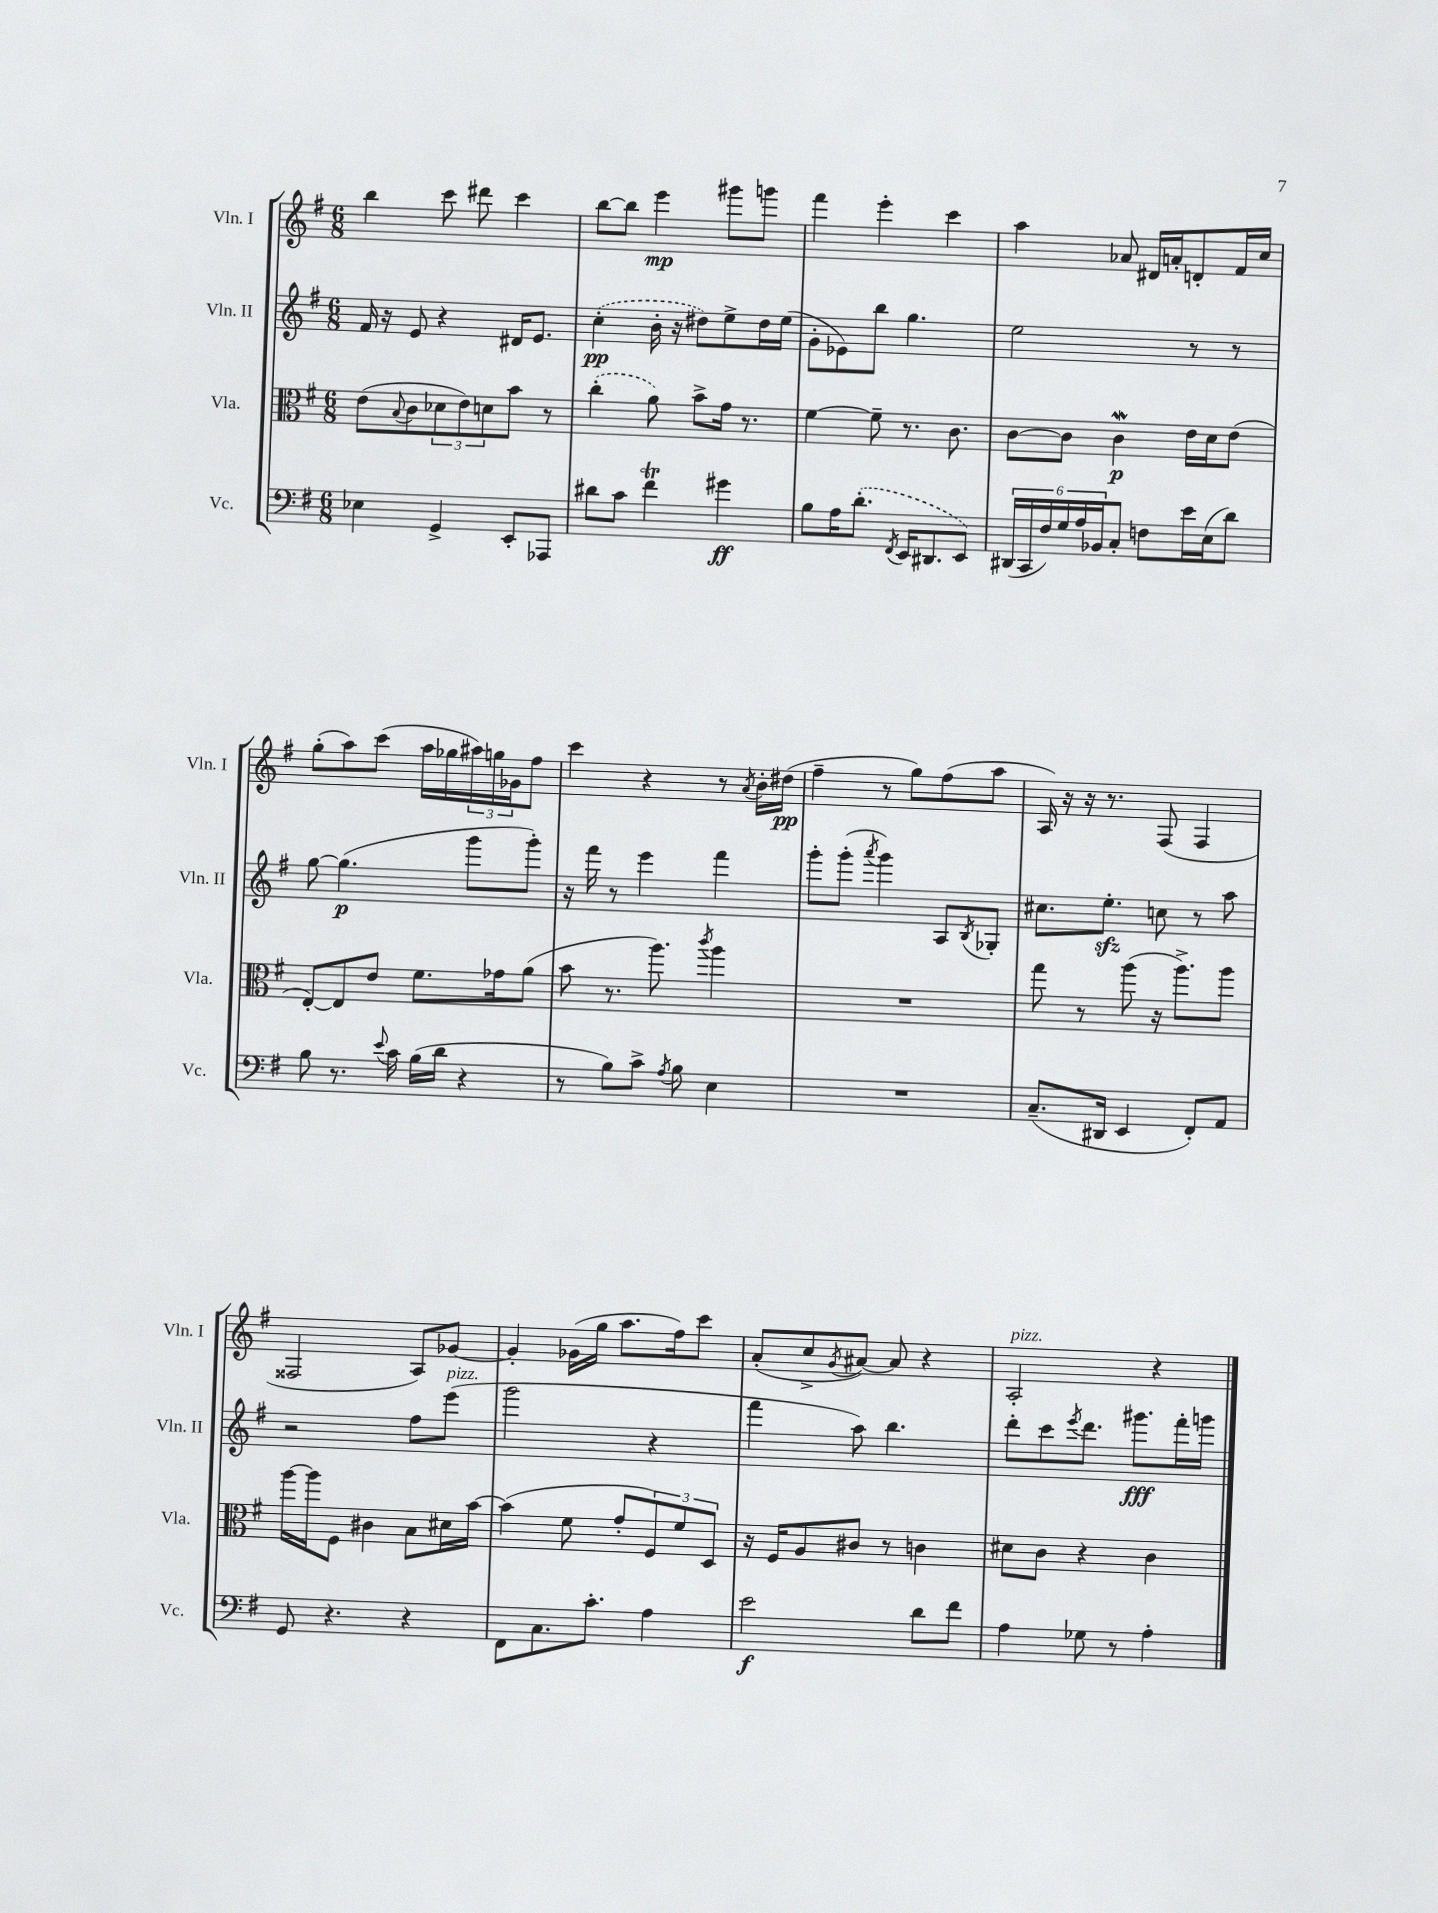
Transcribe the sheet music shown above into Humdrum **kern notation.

**kern	**dynam	**kern	**dynam	**kern	**dynam	**kern	**dynam
*part4	*part4	*part3	*part3	*part2	*part2	*part1	*part1
*staff4	*staff4	*staff3	*staff3	*staff2	*staff2	*staff1	*staff1
*I"Vc.	*	*I"Vla.	*	*I"Vln. II	*	*I"Vln. I	*
*I'Vc.	*	*I'Vla.	*	*I'Vln. II	*	*I'Vln. I	*
*clefF4	*	*clefC3	*	*clefG2	*	*clefG2	*
*k[f#]	*	*k[f#]	*	*k[f#]	*	*k[f#]	*
*M6/8	*	*M6/8	*	*M6/8	*	*M6/8	*
=13	=13	=13	=13	=13	=13	=13	=13
4E-X\	.	(8e\L	.	16f#/	.	4bb\	.
.	.	.	.	16r	.	.	.
.	.	8qqB/	.	.	.	.	.
.	.	8c\	.	8e/	.	.	.
4GG^/	.	12d-X\	.	4r	.	8ccc\	.
.	.	12e\)	.	.	.	.	.
.	.	.	.	.	.	8ddd#X\	.
.	.	12dn\	.	.	.	.	.
8EE'/L	.	8b\J	.	16d#X/KL	.	4ccc\	.
.	.	.	.	8.e/J	.	.	.
8AAA-X/J	.	8r	.	.	.	.	.
=14	=14	=14	=14	=14	=14	=14	=14
8d#X\L	.	(4cc'\	.	(4cc'\	pp	[8bb\L	.
8c\J	.	.	.	.	.	8bb\J]	.
4f#t\	.	8a\)	.	16b'\	.	4eee\	mp
.	.	.	.	16r	.	.	.
.	.	8b^\L	.	8dd#X\L)	.	.	.
4g#X\	ff	16g\Jk	.	8ee^\	.	8ggg#X\L	.
.	.	8.r	.	.	.	.	.
.	.	.	.	16dd#\L	.	8gggn\J	.
.	.	.	.	(16ee\JJ	.	.	.
=15	=15	=15	=15	=15	=15	=15	=15
8B\L	.	[4f#\	.	8g'\L	.	4fff#\	.
16A\K	.	.	.	8e-X\)	.	.	.
(8.d'\J	.	.	.	.	.	.	.
.	.	8f#~\]	.	8bb\J	.	4eee'\	.
8qFF#/	.	.	.	.	.	.	.
16EE/KL	.	8.r	.	4.gg\	.	.	.
8.DD#X/	.	.	.	.	.	.	.
.	.	.	.	.	.	4ccc\	.
.	.	8.c\	.	.	.	.	.
8EE/J)	.	.	.	.	.	.	.
=16	=16	=16	=16	=16	=16	=16	=16
(24DD#X/LL	.	[8c\L	.	2ee\	.	4aa\	.
24CC/	.	.	.	.	.	.	.
24F#/)	.	.	.	.	.	.	.
24G/	.	8c\J]	.	.	.	.	.
24A/	.	.	.	.	.	.	.
24BB-X/J	.	.	.	.	.	.	.
8C'/J	.	4cw\	p	.	.	8a-X/	.
8Fn\L	.	.	.	.	.	16d#X/LL	.
.	.	.	.	.	.	16an'/J	.
16e\L	.	16e\LL	.	8r	.	8dn'/	.
(16E\J	.	16d\J	.	.	.	.	.
8d\J)	.	(8e\J	.	8r	.	16f#/L	.
.	.	.	.	.	.	16cc/JJ	.
!!LO:LB:g=z
=17	=17	=17	=17	=17	=17	=17	=17
8B\	.	[8E'/L)	.	[8gg\	.	(8gg'\L	.
8.r	.	8E/]	.	(4.gg\]	p	8aa\)	.
.	.	8e/J	.	.	.	(8ccc\J	.
8qqe/	.	.	.	.	.	.	.
16c\	.	.	.	.	.	.	.
(16B\LL	.	8.f#\L	.	.	.	16aa\LL	.
16d\JJ	.	.	.	.	.	16gg-X\	.
4r	.	.	.	8ggg\L	.	24aa#X\)	.
.	.	.	.	.	.	24ggn\	.
.	.	16g-X\k	.	.	.	.	.
.	.	.	.	.	.	24g-X\J	.
.	.	(8a\J	.	8ggg'\J)	.	8ff#\J	.
=18	=18	=18	=18	=18	=18	=18	=18
8r	.	8b\	.	16r	.	4ccc\	.
.	.	.	.	16fff#\	.	.	.
8B\L)	.	8.r	.	8r	.	.	.
8c^\J	.	.	.	4eee\	.	4r	.
.	.	8.aa\)	.	.	.	.	.
8qA/	.	.	.	.	.	.	.
8B\	.	.	.	.	.	.	.
.	.	8qccc/	.	.	.	.	.
4E\	.	4aa\	.	4fff#\	.	8r	.
.	.	.	.	.	.	8qa/	.
.	.	.	.	.	.	16b'\LL	.
.	.	.	.	.	.	(16dd#X\JJ	pp
=19	=19	=19	=19	=19	=19	=19	=19
2.r	.	2.r	.	8ggg'\L	.	4ff#~\	.
.	.	.	.	(8ggg'\J	.	.	.
.	.	.	.	8qaaa/	.	.	.
.	.	.	.	4ggg\)	.	8r	.
.	.	.	.	.	.	8gg\L)	.
.	.	.	.	8A/L	.	(8ff#\	.
.	.	.	.	8qB/	.	.	.
.	.	.	.	8G-X'/J	.	8aa\J	.
=20	=20	=20	=20	=20	=20	=20	=20
(8.C~/L	.	8gg\	.	8.cc#X\L	.	16A/)	.
.	.	.	.	.	.	16r	.
.	.	8r	.	.	.	16r	.
16DD#X/Jk	.	.	.	8.eezz'\J	.	8.r	.
4EE/	.	(8aa\	.	.	.	.	.
.	.	16r	.	8ccn\	.	(8F#/	.
.	.	8.aa^\L)	.	.	.	.	.
8FF#'/L)	.	.	.	8r	.	4F#/	.
8AA/J	.	8aa\J	.	8aa\	.	.	.
!!LO:LB:g=z
=21	=21	=21	=21	=21	=21	=21	=21
8GG/	.	[16aa\LL	.	2r	.	2F##X/	.
.	.	16aa\J]	.	.	.	.	.
4.r	.	8F#\J	.	.	.	.	.
.	.	4c#X\	.	.	.	.	.
4r	.	8B\L	.	8ff#\L	.	8A/L)	.
!	!	!	!	!LO:TX:a:i:t=pizz.	!	!	!
.	.	16d#X\L	.	(8eee\J	.	[8g-X/J	.
.	.	[16b\JJ	.	.	.	.	.
=22	=22	=22	=22	=22	=22	=22	=22
8FF#\L	.	(4b\]	.	2ggg\	.	4g-'/]	.
8.C\	.	.	.	.	.	.	.
.	.	8f#\	.	.	.	(16g-X\LL	.
8.c'\J	.	.	.	.	.	16gg\JJ	.
.	.	8g'/L	.	.	.	8.aa\L	.
4A\	.	12F#/)	.	4r	.	.	.
.	.	.	.	.	.	16ff#\k)	.
.	.	12f#/	.	.	.	.	.
.	.	.	.	.	.	8ccc\J	.
.	.	12D/J	.	.	.	.	.
=23	=23	=23	=23	=23	=23	=23	=23
2e\	f	16r	.	4fff#\	.	(8a'/L	.
.	.	16F#/KL	.	.	.	.	.
.	.	8A/	.	.	.	8cc^/	.
.	.	.	.	.	.	8qg/	.
.	.	8c#X/J	.	8aa\)	.	[8a#X/J)	.
.	.	8r	.	4.bb\	.	8a#/]	.
8d\L	.	4cn\	.	.	.	4r	.
8f#\J	.	.	.	.	.	.	.
=24	=24	=24	=24	=24	=24	=24	=24
!	!	!	!	!	!	!LO:TX:a:i:t=pizz.	!
4A\	.	8d#X\L	.	8ddd'\L	.	2A'/	.
.	.	8c\J	.	8ccc\	.	.	.
.	.	.	.	8qeee/	.	.	.
8G-X\	.	4r	.	8.ddd\J	.	.	.
8r	.	.	.	.	.	.	.
.	.	.	.	8.ggg#X\L	fff	.	.
4A'\	.	4c\	.	.	.	4r	.
.	.	.	.	16fff#'\L	.	.	.
.	.	.	.	16gggn\JJ	.	.	.
==	==	==	==	==	==	==	==
*-	*-	*-	*-	*-	*-	*-	*-
